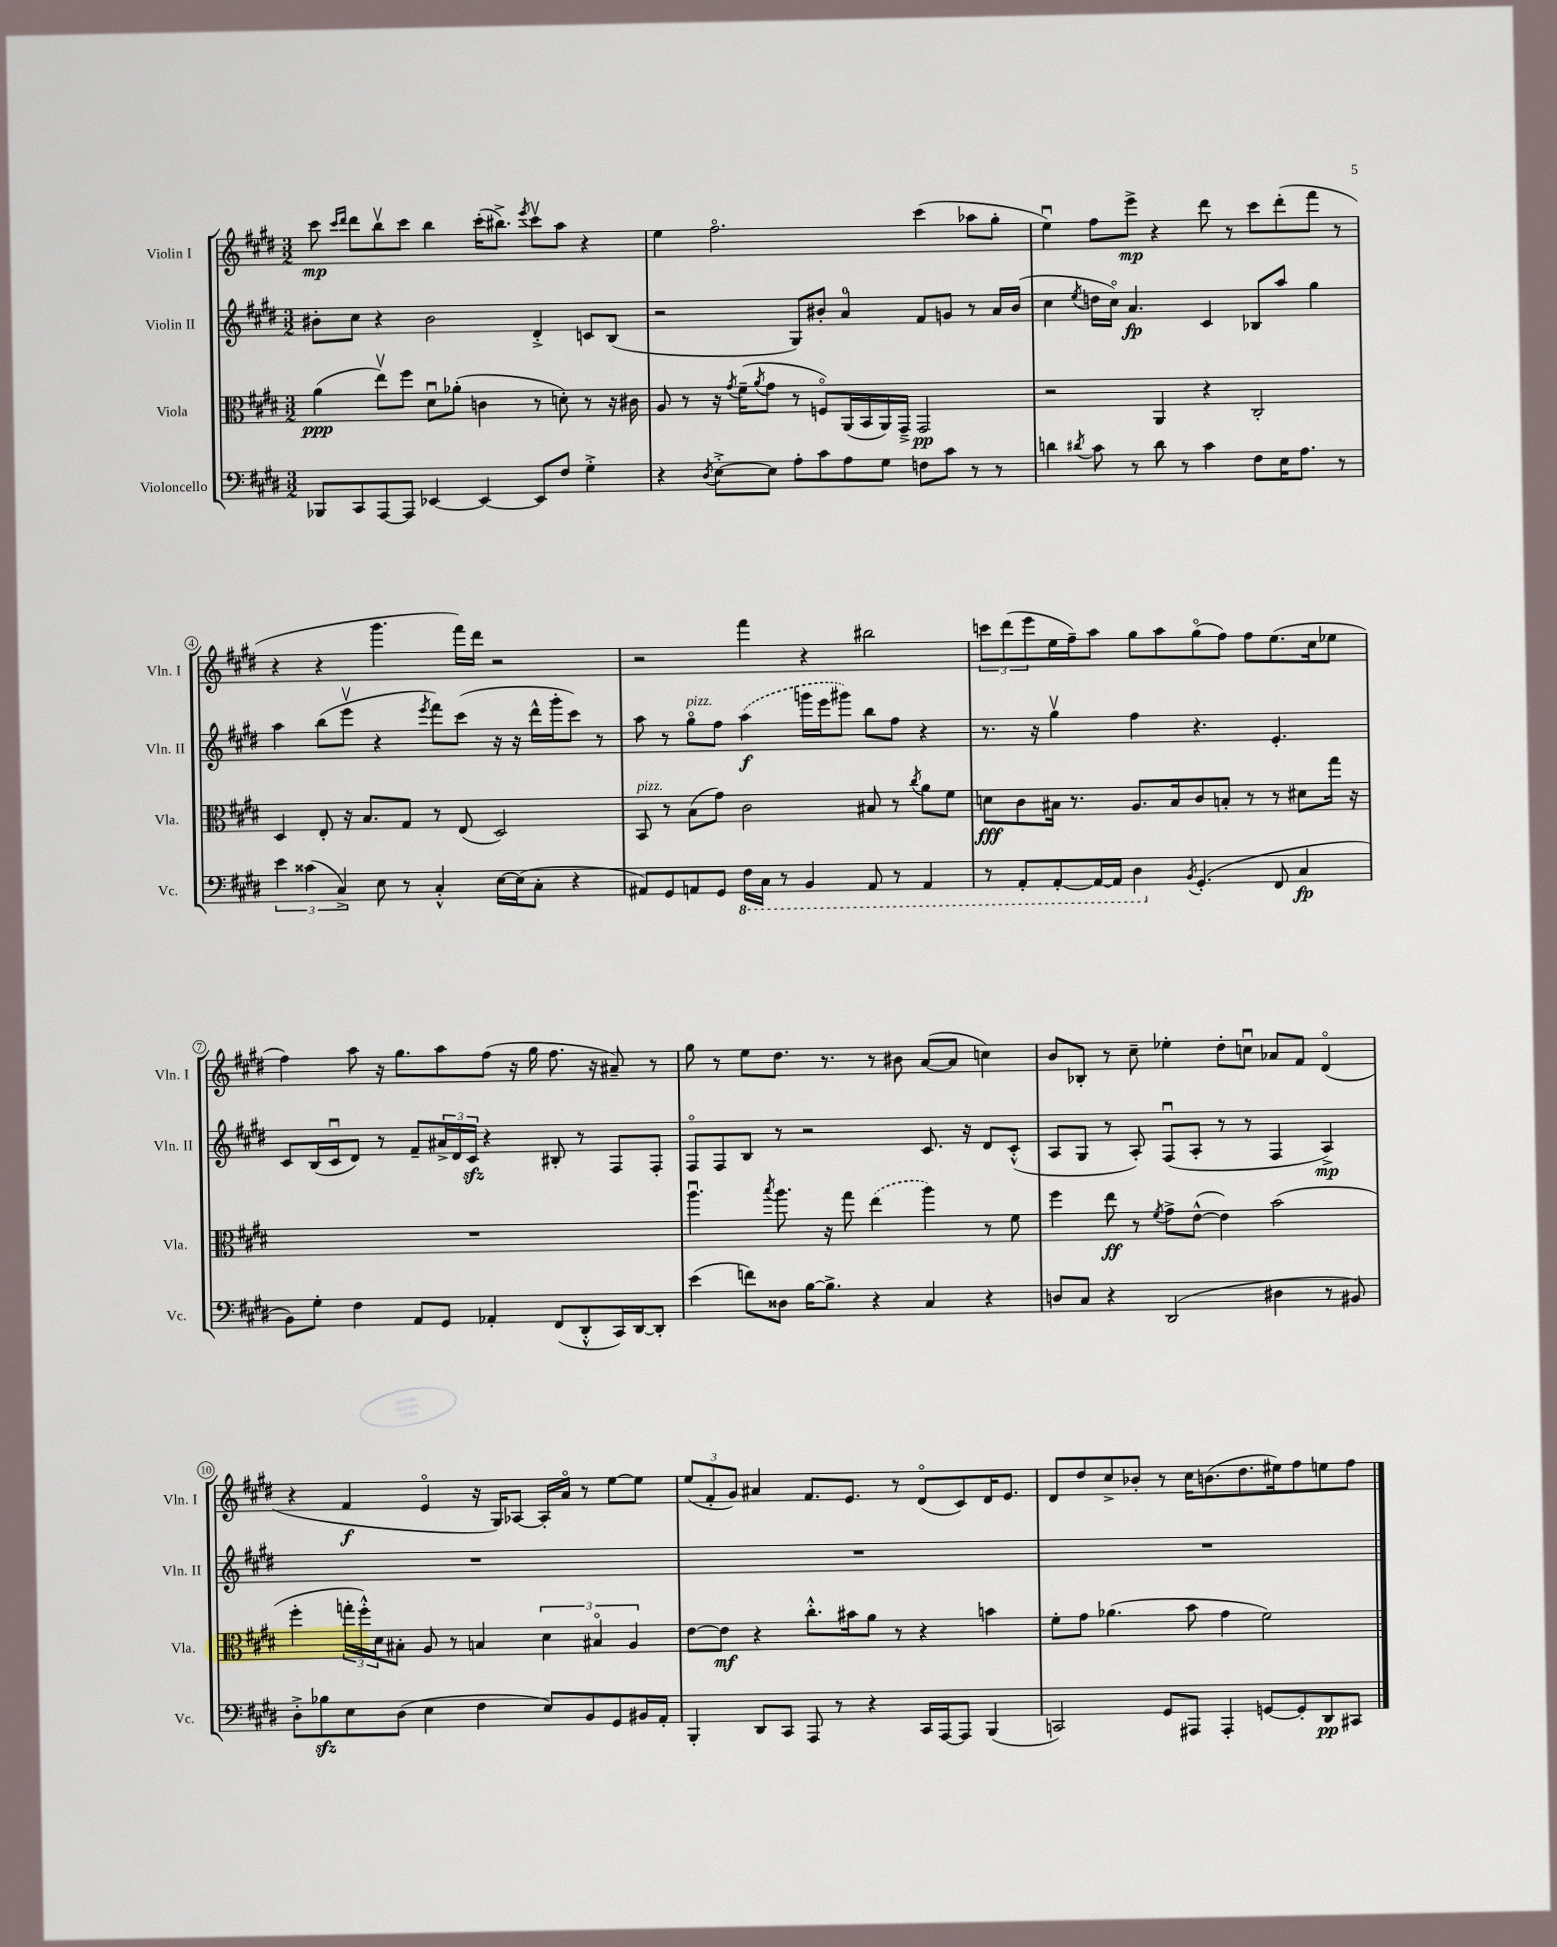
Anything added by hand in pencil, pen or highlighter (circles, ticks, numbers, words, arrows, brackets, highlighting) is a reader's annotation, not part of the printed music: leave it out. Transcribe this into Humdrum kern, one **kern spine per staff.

**kern	**kern	**kern	**kern
*staff4	*staff3	*staff2	*staff1
*clefF4	*clefC3	*clefG2	*clefG2
*k[f#c#g#d#]	*k[f#c#g#d#]	*k[f#c#g#d#]	*k[f#c#g#d#]
*M3/2	*M3/2	*M3/2	*M3/2
8BBB-/L	(4a\	8b#'\L	8ccc#\
.	.	.	16qqccc#/LL
.	.	.	16qqddd#/JJ
8CC#/	.	8cc#\J	8ddd#\L
[8AAA/	8eev\L)	4r	8bbv\
8AAA/]J	8ff#\J	.	8ccc#\J
[4EE-/	8d#u\L	2b#\	4bb\
.	(8a-'\J	.	.
4EE-/_	4c\	.	(16ccc#'\LK
.	.	.	8.bb#^\J)
.	.	.	8qeee/
8EE-/]L	8r	4d#'^/	8ccc#v\L
8F#/J	8d'\)	.	8aa\J
4G#'^\	8r	8c/L	4r
.	16r	(8B/J	.
.	16c#\	.	.
=	=	=	=
4r	8A/	2r	4ee\
.	8r	.	.
8qD#/	.	.	.
[8E'^\L	16r	.	2.ff#o\
.	8qg#/	.	.
.	(16f#~\LK	.	.
.	8qa/	.	.
8E\]J	8g#\J	.	.
8A'\L	8r	8G#/L)	.
8c#\	8Fo/L)	8b#'/J	.
8A\	(16AA/L	4a/	.
.	16BB/	.	.
8G#\J	16AA/)	.	.
.	16GG#~^/JJ	.	.
8F\L	2GG#/	8f#/L	(4ccc#\
8c#\J	.	8g/J	.
8r	.	8r	8aa-\L
8r	.	16a/LL	8gg#'\J
.	.	(16b#/JJ	.
=	=	=	=
4d\	2r	4cc#\	4eeu\)
8qd#/	.	8qee/	.
8c#\	.	16dd\LL	8ff#\L
.	.	16cc#o\JJ)	.
8r	.	4.a/	8eee^\J
8d#\	4AA/	.	4r
8r	.	.	.
4c#\	4r	4c#/	8ddd#\
.	.	.	8r
8F#\L	2C#'/	8B-/L	8ccc#\L
16E\K	.	8aa/J	(8ddd#'\
8.A\J	.	.	.
.	.	4gg#\	8fff#\J
8r	.	.	8r
=	=	=	=
6e\	4D#/	4aa\	4r
(6c##\	.	.	.
.	8E'/	(8bb\L	4r
6C#^/)	.	.	.
.	16r	8eeev\J	.
.	8.B/L	.	.
8E\	.	4r	4.ggg#\
8r	8G#/J	.	.
.	.	8qeee/	.
4C#'^^/	8r	8fff#\L)	.
.	(8E/	(8ccc#\J	16fff#\LL)
.	.	.	16ddd#\JJ
[16E\LL	2D#/)	16r	2r
(16E\]J	.	16r	.
8C#'\J	.	16ddd#^^\LL	.
.	.	16ggg#'\J	.
4r	.	8ccc#\J)	.
.	.	8r	.
=	=	=	=
8AA#/L)	8BB/	8aa\	2r
8GG#/	8r	8r	.
8AA/	(8B\L	8gg#o\L	.
8GG#/J	8g#\J)	8ff#\J	.
16FF#\LL	2c#\	(4aa\	4fff#\
16CC#\JJ	.	.	.
8r	.	.	.
4BBB/	.	16ggg\LL	4r
.	.	16eee\J	.
.	.	8ggg#\J)	.
8AAA/	8B#/	8bb\L	2bb#\
8r	8r	8ff#\J	.
.	8qcc#/	.	.
4AAA/	8a\L	4r	.
.	8f#\J	.	.
=	=	=	=
8r	8d\L	8.r	12ccc\L
.	.	.	(12ddd#\
8AAA'/L	8c#\	.	.
.	.	.	12eee\
.	.	16r	.
[8AAA'/	16B#\Jk	4gg#v\	16ee\L
.	8.r	.	16ff#~\J)
16AAA/_L	.	.	8aa\J
16AAA/]JJ	.	.	.
4DD#\	8.A/L	4ff#\	8gg#\L
.	.	.	8aa\
.	16B#/k	.	.
8qBB/	.	.	.
(4.GG#'/	8c#/	4.r	(8gg#o\
.	8B'/J	.	8ff#\J)
.	8r	.	8ff#\L
8FF#/	8r	4.e'/	(8.ee\
4C#/	8d#\L	.	.
.	.	.	16cc#\k
.	16gg#\Jk	.	8ee-\J
.	16r	.	.
=	=	=	=
8BB\L)	1.r	8c#/L	4ff#\)
8G#'\J	.	(16B/L	.
.	.	16c#u/J	.
4F#\	.	8d#/J)	8aa\
.	.	8r	16r
.	.	.	8.gg#\L
8AA/L	.	8f#~/L	.
8GG#/J	.	24a#^/L	8aa\
.	.	24d#/	.
.	.	24c#/JJ	.
4AA-'/	.	4r	(8ff#\J
.	.	.	16r
.	.	.	16gg#\
(8FF#/L	.	8B#'/	8.ff#\
8DD#'^^/	.	8r	.
.	.	.	16r
16CC#/L)	.	8F#/L	8a#~/)
[16DD#/J	.	.	.
8DD#'/]J	.	8F#'/J	8r
=	=	=	=
(4e\	4.aau\	8F#o/L	8gg#\
.	.	8F#/	8r
8f\L)	.	8B/J	8ee\L
.	8qbb/	.	.
8D##\J	8.aa\	8r	8.dd#\J
[16B\LK	.	2r	.
8.B^\]J	16r	.	8.r
.	8gg#\	.	.
4r	(4ee\	.	8r
.	.	.	8b#\
4C#/	4aa\)	8.c#/	([8a/L
.	.	.	8a/]J
.	.	16r	.
4r	8r	8d#/L	4cc\)
.	8f#\	(8c#'^^/J	.
=	=	=	=
8D/L	4ff#\	8A/L	8b/L
8C#/J	.	8G#/J	8B-'/J
4r	8ee\	8r	8r
.	8r	8A'/)	8cc#~\
.	8qf#/	.	.
(2DD#/	8g#^\L	(8F#u/L	4ee-'\
.	([8e^^\J	8A'/J	.
.	4e\])	8r	8dd#'\L
.	.	8r	8ccu\J
4D#\	(2b\	4F#/	8a-/L
.	.	.	8f#/J
8r	.	4A^/)	(4d#o/
8BB#/)	.	.	.
=	=	=	=
8D#'^\L	4ff#'\	1.r	4r
8B-\	.	.	.
8E\	24gg'\LL	.	4f#/
.	24ff#'^^\)	.	.
.	24d#\J	.	.
(8D#\J	8B#'\J	.	.
4E\	8A/	.	4eo/
.	8r	.	.
4F#\	4B/	.	16r
.	.	.	16G#/LK)
.	.	.	[8A-/J
8E/L)	6d#\	.	16A-'/]LL
.	.	.	16ao/JJ
8BB/	.	.	8r
.	6B#o/	.	.
8GG#/	.	.	[8ee\L
.	6A/	.	.
16BB#/L	.	.	8ee\]J
16AA'/JJ	.	.	.
=	=	=	=
4BBB'/	[8e\L	1.r	(12ee/L
.	.	.	12f#'/
.	8e\]J	.	.
.	.	.	12g#/J)
8DD#/L	4r	.	4a#/
8CC#/J	.	.	.
8AAA/	8.cc#'^^\L	.	8.f#/L
8r	.	.	.
.	16b#\k	.	8.e/J
4r	8a\J	.	.
.	8r	.	8r
16CC#/LL	4r	.	(8d#o/L
[16AAA/J	.	.	.
8AAA/]J	.	.	8c#/)
(4BBB/	4b\	.	16d#/K
.	.	.	8.e/J
=	=	=	=
2CC/)	8f#'\L	1.r	8d#/L
.	8g#\J	.	8dd#/
.	(4.a-\	.	8cc#^/
.	.	.	8b-'/J
8GG#/L	.	.	8r
8AAA#/J	8b\	.	16cc#\LK
.	.	.	(8.b\
4AAA#'/	4g#\	.	.
.	.	.	8.dd#\
[8GG/L	2f#\)	.	.
.	.	.	16ee#\k)
8GG'/]	.	.	8ff#\
8DD#/	.	.	8ee\
8CC#/J	.	.	8ff#\J
==	==	==	==
*-	*-	*-	*-
